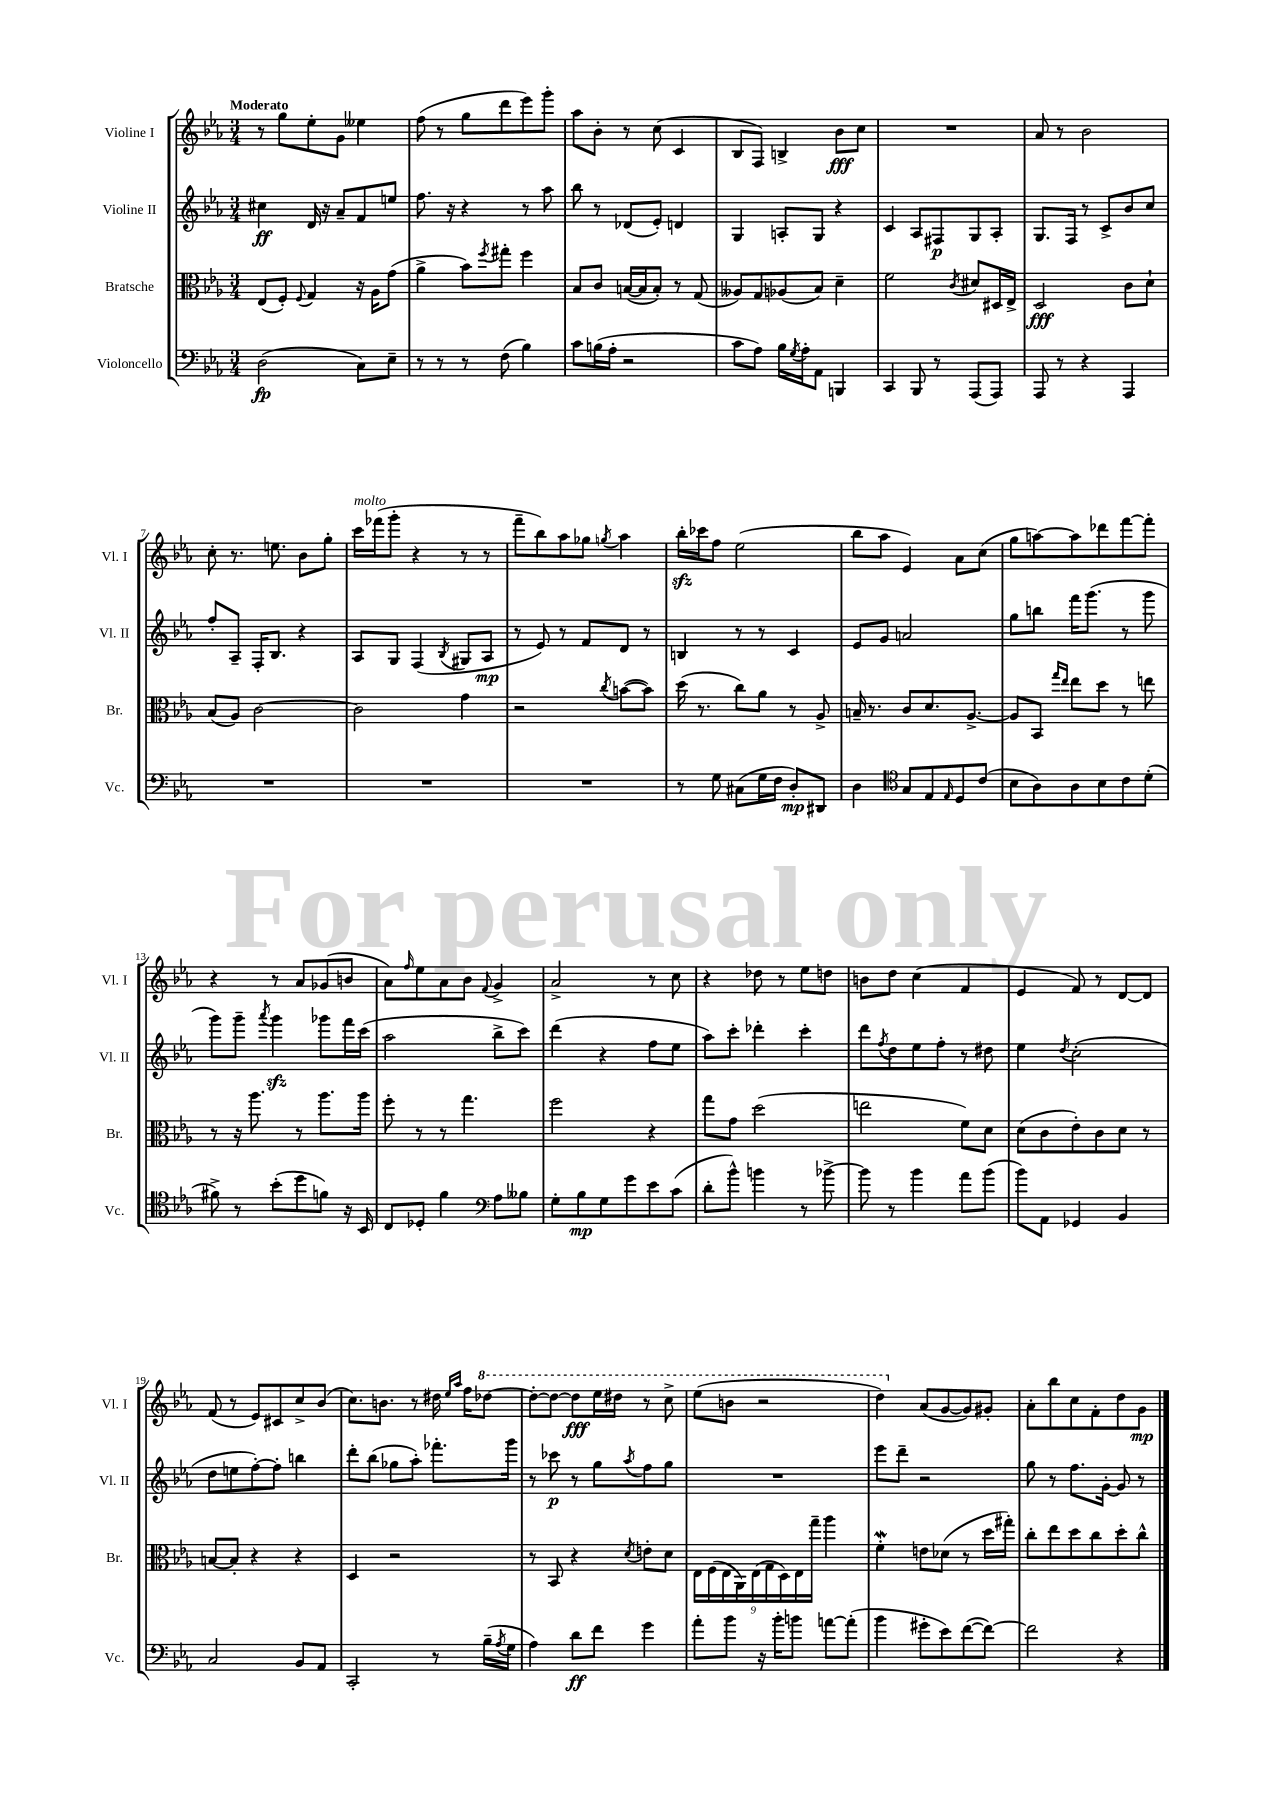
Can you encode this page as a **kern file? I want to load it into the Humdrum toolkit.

**kern	**kern	**kern	**kern
*staff4	*staff3	*staff2	*staff1
*clefF4	*clefC3	*clefG2	*clefG2
*k[b-e-a-]	*k[b-e-a-]	*k[b-e-a-]	*k[b-e-a-]
*M3/4	*M3/4	*M3/4	*M3/4
(2D	(8E-	4cc#	8r
.	8F')	.	8gg
.	8qqF	.	.
.	4G	16d	8ee-'
.	.	16r	.
.	.	8a-~	8g
8C)	16r	8f	4ee--
.	16A-	.	.
8E-~	(8g	8ee	.
=	=	=	=
8r	4a-^	8.ff	(8ff
8r	.	.	8r
.	.	16r	.
8r	8b-)	4r	8gg
.	8qff	.	.
(8F	8gg#'	.	8ddd
4B-)	4ff	8r	8eee-)
.	.	8aa-	8ggg'
=	=	=	=
8c	8B-	8bb-	8aa-
(16B	8c	8r	8b-'
16A-'	.	.	.
2r	([16B	(8d-	8r
.	16B]	.	.
.	8B')	8e-')	(8cc
.	8r	4d	4c
.	(8G	.	.
=	=	=	=
8c	8A--)	4G	8B-
8A-)	8G	.	8F)
16B-	(8A-	8A'	4B^
8qG	.	.	.
16A-'	.	.	.
8AA-	8B-)	8G	.
4BBB	4d~	4r	8b-
.	.	.	8cc
=	=	=	=
4CC	2f	4c	2.r
8BBB-	.	8A-	.
8r	.	8F#	.
.	8qc	.	.
(8AAA-	8d#	8G	.
8AAA-)	16D#	8A-'	.
.	16E-^	.	.
=	=	=	=
8AAA-	2D	8.G	8a-
8r	.	.	8r
.	.	16F	.
4r	.	8r	2b-
.	.	8c^	.
4AAA-	8c	8b-	.
.	8d`	8cc	.
=	=	=	=
2.r	(8B-	8ff'	8cc'
.	8A-)	8A-~	8.r
.	[2c	16F'	.
.	.	8.B-	8.ee
.	.	4r	8b-
.	.	.	8gg'
=	=	=	=
2.r	2c]	8A-	16ccc
.	.	.	(16fff-
.	.	8G	8ggg'
.	.	(4F	4r
.	.	8qB-	.
.	4g	8G#	8r
.	.	8A-	8r
=	=	=	=
2.r	2r	8r	8fff~
.	.	8e-)	8bb-)
.	.	8r	8aa-
.	.	8f	8gg-
.	8qcc	.	8qgg
.	([8b	8d	4aa-
.	8b])	8r	.
=	=	=	=
8r	(16dd	4B	16bb-'
.	8.r	.	16ccc-
8G	.	.	8ff
(8C#	8cc)	8r	(2ee-
16G	8a-	8r	.
16F	.	.	.
8D')	8r	4c	.
8DD#	8A-^	.	.
=	=	=	=
4D	16B~	8e-	8bb-
.	8.r	.	.
.	.	8g	8aa-
*clefC4	*	*	*
8G	8c	2a	4e-)
8E-	8.d	.	.
16qqE-	.	.	.
8D	.	.	8a-
.	[8.A-^	.	.
(8c	.	.	(8cc
=	=	=	=
8B-	8A-]	8gg	8gg
8A-)	8BB-	8bb	[8aa)
.	16qqgg	.	.
.	16qqee-	.	.
8A-	8ee-	16fff	8aa]
.	.	(8.ggg	.
8B-	8dd	.	8ddd-
8c	8r	8r	[8fff
(8d'	8ee	8ggg	8fff']
=	=	=	=
8f#^)	8r	8ggg)	4r
8r	16r	8ggg~	.
.	8.aa-	.	.
.	.	8qaaa-	.
(8b-'	.	4ggg	8r
8dd	8r	.	8a-
8f)	8.aa-	8ggg-	(8g-
16r	.	16fff	8b
16BB-	16aa-	(16ccc	.
=	=	=	=
8C	8ff'	2aa-	8a-)
.	.	.	16qqff
8D-'	8r	.	8ee-
4f	8r	.	8a-
.	4.gg	.	8b-
*clefF4	*	*	*
.	.	.	8qqf
8A-	.	8bb-^	4g^
8B--	.	8ccc)	.
=	=	=	=
8G'	2ff	(4ddd	2a-^
8B-	.	.	.
8G	.	4r	.
8g	.	.	.
8e-	4r	8ff	8r
(8c	.	8ee-	8cc
=	=	=	=
8d'	8gg	8aa-)	4r
8b-^^)	8g	8ccc'	.
4b	(2dd	4ddd-'	8dd-
.	.	.	8r
8r	.	4ccc'	8ee-
[8b-^	.	.	8dd
=	=	=	=
8b-]	2ee	8ddd	8b
.	.	8qff	.
8r	.	8dd	8dd
4b-	.	8ee-	(4cc
.	.	8ff'	.
8a-	8f)	8r	4f
(8b-	8d	8dd#	.
=	=	=	=
8b-)	(8d	4ee-	4e-
8AA-	8c	.	.
.	.	8qdd	.
4GG-	8e-')	(2cc'	8f)
.	8c	.	8r
4BB-	8d	.	[8d
.	8r	.	8d]
=	=	=	=
2C	[8B	8dd	(8f
.	8B']	8ee	8r
.	4r	[8ff')	8e-)
.	.	8ff']	8c#
8BB-	4r	4bb	8cc^
8AA-	.	.	(8b-
=	=	=	=
2CC'	4D	8ddd'	8.cc)
.	.	(8bb-	.
.	.	.	8.b
.	2r	8gg-	.
.	.	8aa-')	8r
8r	.	8.fff-'	16dd#
.	.	.	16qqee-
.	.	.	16qqaa-
.	.	.	16ff
(16B-~	.	.	[8ddd-
8qA-	.	.	.
16G	.	16ggg	.
=	=	=	=
4A-)	8r	8r	8ddd-'_
.	8BB-	8ccc-	8ddd-_
8d	4r	8r	8ddd-]
8f	.	8gg	16eee-
.	.	.	16ddd#
.	8qd	8qaa-	.
4g	8e'	8ff	8r
.	8d	8gg	8ccc^
=	=	=	=
8a-'	18E-	2.r	(8eee-
.	(18F	.	.
.	18E-	.	.
8b-	.	.	8bb
.	18AA-)	.	.
.	(18E-	.	.
16r	.	.	2r
.	18G	.	.
16b-'	.	.	.
.	18D)	.	.
8b	.	.	.
.	18E-	.	.
.	18gg~	.	.
[8a	4aa-	.	.
(8a']	.	.	.
=	=	=	=
4b-	4f'	8eee-	4ddd)
.	.	8ddd~	.
8g#'	8e	2r	(8a-
8e-)	(8d-	.	[8g
([8f	8r	.	8g])
8f_)	16dd	.	8g#'
.	16gg#')	.	.
=	=	=	=
2f]	8cc'	8gg	8a-'
.	8ee-	8r	8bb-
.	8dd	8.ff	8cc
.	8cc	.	8f'
.	.	[16g'	.
4r	8dd'	8g]	8dd
.	8cc^^	8r	8g
==	==	==	==
*-	*-	*-	*-
